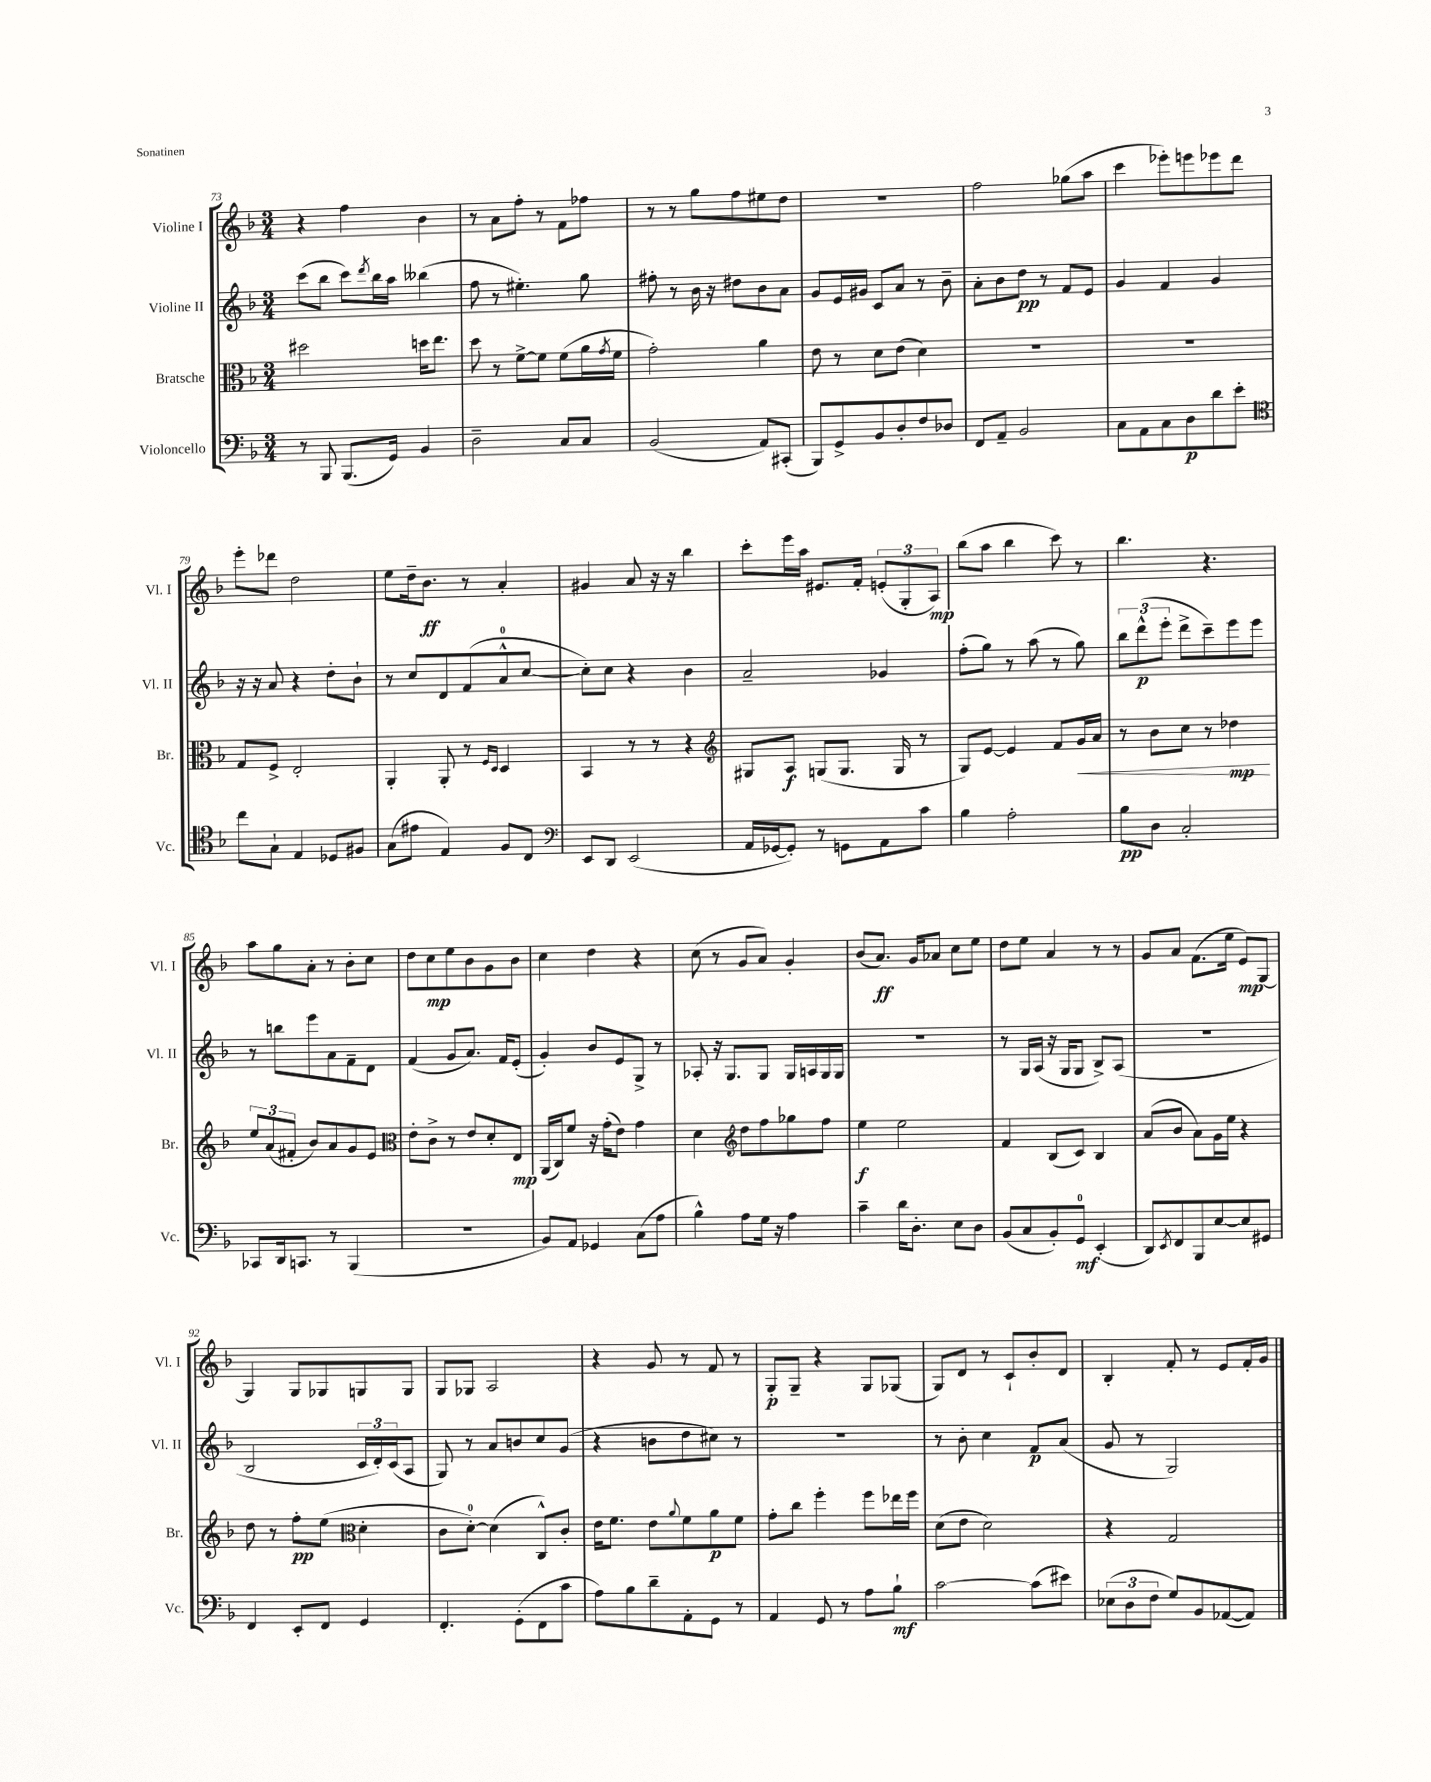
<<
\new StaffGroup <<
\new Staff = "s0" \with { instrumentName = "Violine I" shortInstrumentName = "Vl. I" } {
    \clef treble \key f \major \numericTimeSignature \time 3/4
    r4 f''4 bes'4 |
    r8 a'8 f''8-. r8 f'8 fes''8 |
    r8 r8 g''8 f''8 eis''8 d''8 |
    R2. |
    f''2 ges''8( a''8 |
    c'''4 ees'''8-.) e'''8 ees'''8 d'''8 |
    e'''8-. des'''8 d''2 |
    e''8 d''16-- bes'8.\ff r8 a'4-. |
    gis'4 a'8 r16 r16 bes''4 |
    c'''8-. e'''16 a''16 eis'8. f'16-. \tuplet 3/2 { e'8-.( g8-. a8\mp) } |
    bes''8( a''8 bes''4 c'''8) r8 |
    bes''4. r4. |
    a''8 g''8 a'8-. r8 bes'8-. c''8 |
    d''8 c''8\mp e''8 bes'8 g'8 bes'8 |
    c''4 d''4 r4 |
    c''8( r8 g'8 a'8) g'4-. |
    bes'8( a'8.\ff) g'16 aes'8 c''8 e''8 |
    d''8 e''8 a'4 r8 r8 |
    g'8 a'8 f'8.( e''16 e'8\mp) g8~ |
    g4 g8 ges8 g8 g8 |
    g8 ges8 a2 |
    r4 g'8 r8 f'8 r8 |
    g8-.\p g8-- r4 g8 ges8( |
    g8) d'8 r8 c'8-! bes'8-. d'8 |
    bes4-. f'8-. r8 e'8 f'16-. g'16 \bar "|." |
}
\new Staff = "s1" \with { instrumentName = "Violine II" shortInstrumentName = "Vl. II" } {
    \clef treble \key f \major \numericTimeSignature \time 3/4
    c'''8( bes''8 c'''8) \acciaccatura { d'''8 } bes''16 a''16 beses''4( |
    f''8 r8 eis''4.-.) g''8 |
    fis''8-. r8 bes'16 r16 dis''8 bes'8 a'8 |
    g'8 e'16 gis'16 c'8 a'8 r8 bes'8-- |
    a'8-. bes'8 d''8\pp r8 f'8 e'8 |
    g'4 f'4 g'4 |
    r16 r16 a'8 r4 d''8-. bes'8-! |
    r8 c''8 d'8 f'8( a'8-0-^ c''8~ |
    c''8-.) c''8 r4 bes'4 |
    a'2-- ges'4 |
    f''8-.( g''8) r8 a''8( r8 g''8) |
    \tuplet 3/2 { bes''8 d'''8-^\p( e'''8-. } d'''8-> c'''8--) e'''8 e'''8 |
    r8 b''8 e'''8 a'8 f'8-- d'8 |
    f'4( g'8 a'8.) f'16 e'8-.( |
    g'4-.) bes'8 e'8 g8-> r8 |
    aes8-. r16 g8. g8 g16 a16 g16 g16 |
    R2. |
    r8 g16 a16( r16 g16 g8 bes8->) a8( |
    R2. |
    bes2 \tuplet 3/2 { c'16 d'16-.) c'16( } a8 |
    g8) r8 a'8 b'8 c''8 g'8( |
    r4 b'8 d''8 cis''8) r8 |
    R2. |
    r8 bes'8-. c''4 f'8\p a'8( |
    g'8 r8 g2) \bar "|." |
}
\new Staff = "s2" \with { instrumentName = "Bratsche" shortInstrumentName = "Br." } {
    \clef alto \key f \major \numericTimeSignature \time 3/4
    dis''2 d''16 e''8. |
    d''8 r8 f'8~-> f'8 f'8( a'16 \acciaccatura { g'8 } f'16 |
    g'2-.) a'4 |
    e'8 r8 d'8 e'8( d'4) |
    R2. |
    R2. |
    g8 f8-> e2-. |
    a,4-. a,8-. r8 \grace { f16 d16 } d4 |
    bes,4 r8 r8 r4 |
    \clef treble gis8 a8\f g8( g8. g16 r8 |
    g8) e'8~ e'4 f'8 g'16\< a'16 |
    r8 bes'8 c''8 r8 des''4\mp\! |
    \tuplet 3/2 { e''8 a'8( fis'8-. } bes'8) a'8 g'8 e'8 |
    \clef alto e'8-. c'8-> r8 e'8 d'8-. e8\mp |
    a,16( c16) f'8 r16 g'16-.( e'8) g'4 |
    d'4 \clef treble d''8 f''8 ges''8 f''8 |
    e''4\f e''2 |
    f'4 bes8( c'8) bes4 |
    a'8( bes'8 a'8) g'16 e''16 r4 |
    d''8 r8 f''8-.\pp e''8( \clef alto d'4-. |
    c'8 d'8-0~-.) d'4( c8-^) c'8-. |
    e'16 f'8. e'8 \appoggiatura { a'8 } f'8 a'8\p f'8 |
    g'8-. c''8 f''4-. f''8 ees''16 f''16 |
    d'8( e'8 d'2) |
    r4 g2 \bar "|." |
}
\new Staff = "s3" \with { instrumentName = "Violoncello" shortInstrumentName = "Vc." } {
    \clef bass \key f \major \numericTimeSignature \time 3/4
    r8 bes,,8 bes,,8.( g,16) bes,4 |
    d2-- c8 c8 |
    bes,2( a,8) cis,8-.( |
    bes,,8) g,8-> bes,8 d8-. f8 des8 |
    f,8 a,8-- bes,2 |
    c8 a,8 c8 d8\p d'8 e'8-. |
    \clef tenor c''8 g8-! e4 des8 fis8 |
    g8( eis'8 e4) f8 c8 |
    \clef bass e,8 d,8 e,2( |
    a,16 ges,16~ ges,8-.) r8 g,8 a,8 c'8 |
    bes4 a2-. |
    bes8\pp d8 c2-. |
    ces,8 d,16 c,8. r8 bes,,4( |
    R2. |
    bes,8) a,8 ges,4 c8( a8 |
    bes4-^) a8 g16 r16 a4 |
    c'4-- d'16 d8.-. e8 d8 |
    bes,8( c8 bes,8-.) g,8-0\mf e,4-.( |
    d,8) \acciaccatura { e,8 } f,8 bes,,8 e8~ e8 gis,8 |
    f,4 e,8-. f,8 g,4 |
    f,4.-. g,8-.( f,8 c'8 |
    a8) bes8 d'8-- a,8-. g,8 r8 |
    a,4 g,8 r8 a8 bes8-!\mf |
    c'2~ c'8( eis'8) |
    \tuplet 3/2 { ees8( d8 f8 } g8) bes,8 aes,8~( aes,8) \bar "|." |
}
>>
>>
\layout { \context { \Score currentBarNumber = #73 } }
